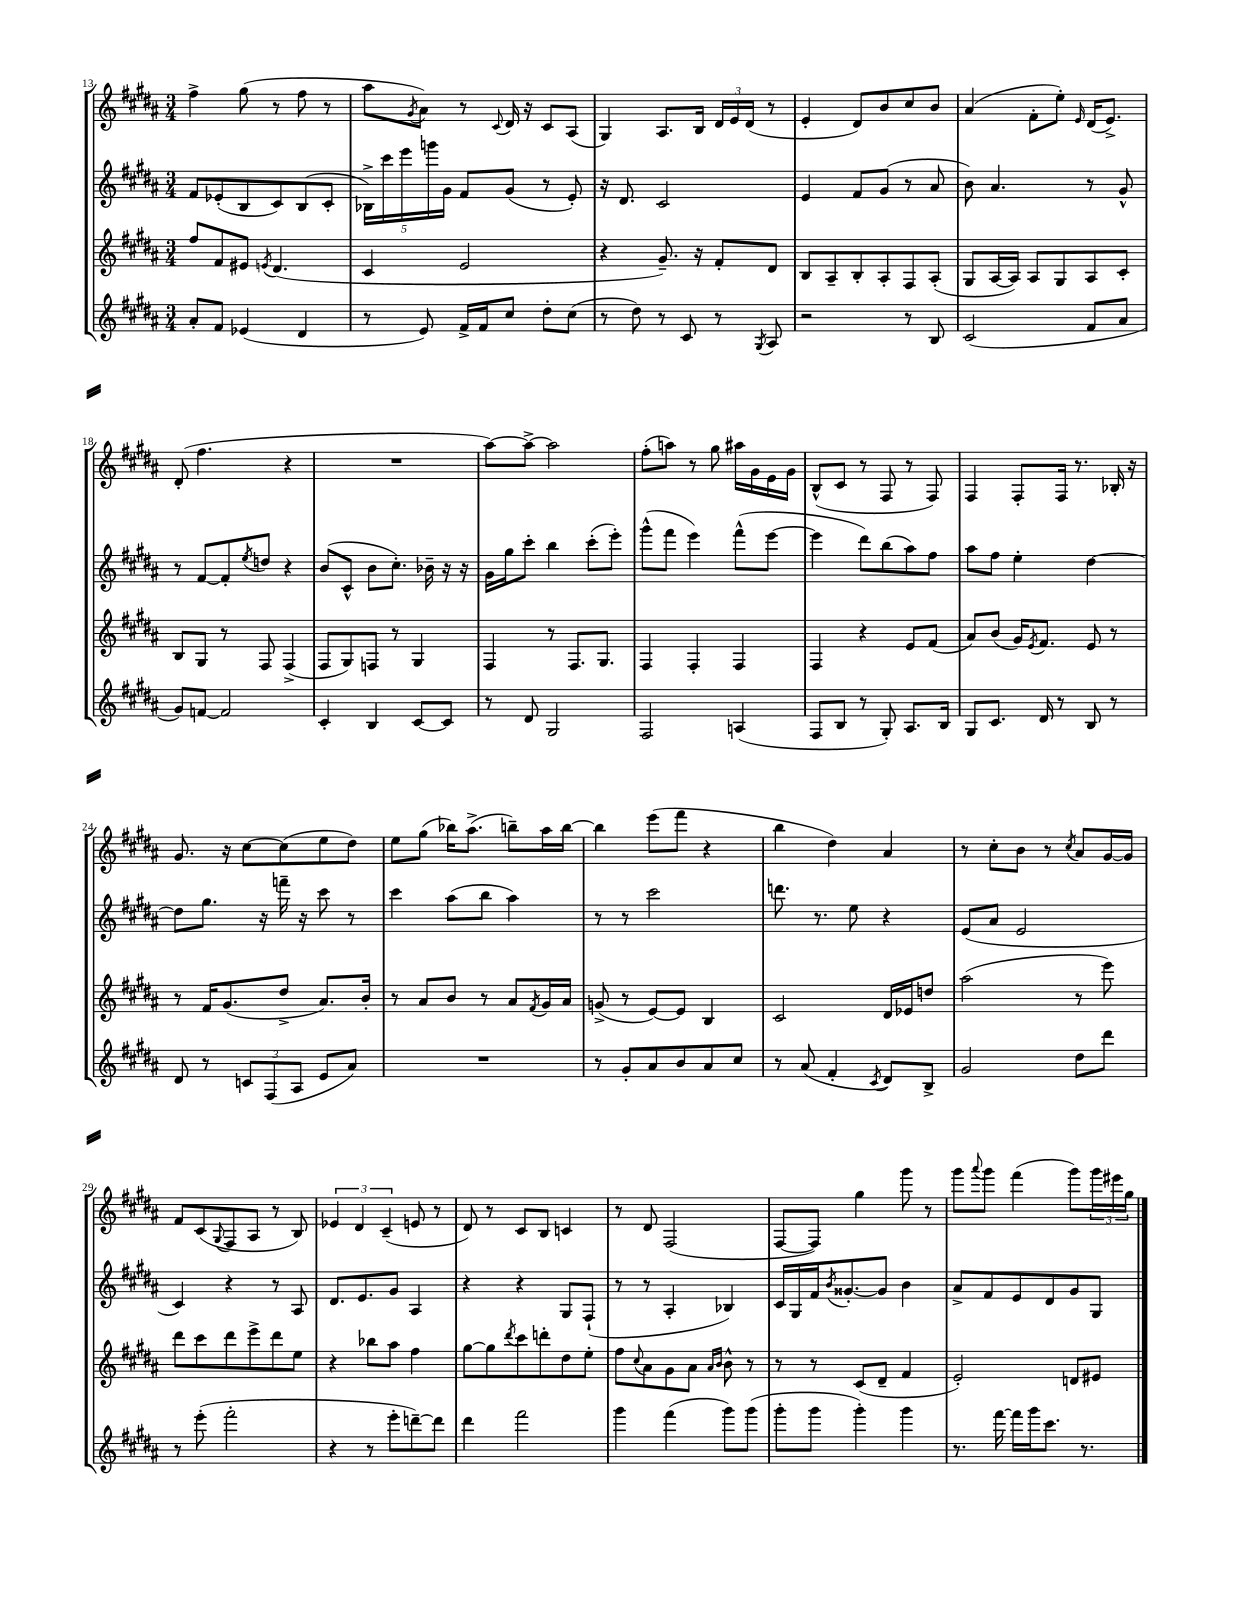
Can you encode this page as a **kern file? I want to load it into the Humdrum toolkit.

**kern	**kern	**kern	**kern
*staff4	*staff3	*staff2	*staff1
*clefG2	*clefG2	*clefG2	*clefG2
*k[f#c#g#d#a#]	*k[f#c#g#d#a#]	*k[f#c#g#d#a#]	*k[f#c#g#d#a#]
*M3/4	*M3/4	*M3/4	*M3/4
8a#'	8ff#	8f#	4ff#^
8f#	8f#	(8e-'	.
(4e-	8e#	8B	(8gg#
.	8qe	.	.
.	(4.d#	8c#)	8r
4d#	.	(8B	8ff#
.	.	8c#'	8r
=	=	=	=
8r	4c#	20B-^)	8aa#
.	.	20ccc#	.
.	.	20eee	.
.	.	.	8qg#
8e)	.	.	8a#)
.	.	20ggg	.
.	.	20g#	.
16f#^	2e	8f#	8r
16f#	.	.	.
.	.	.	8qqc#
8cc#	.	(8g#	16d#
.	.	.	16r
8dd#'	.	8r	8c#
(8cc#	.	8e')	(8A#
=	=	=	=
8r	4r	16r	4G#)
.	.	8.d#	.
8dd#)	.	.	.
8r	8.g#~)	2c#	8.A#
8c#	.	.	.
.	16r	.	16B
8r	8f#'	.	24d#
.	.	.	24e
.	.	.	(24d#
8qG#	.	.	.
8A#	8d#	.	8r
=	=	=	=
2r	8B	4e	4e'
.	8A#~	.	.
.	8B'	8f#	8d#)
.	8A#'	(8g#	8b
8r	8F#	8r	8cc#
8B	(8A#'	8a#	8b
=	=	=	=
(2c#	8G#	8b)	(4a#
.	[16A#	4.a#	.
.	16A#])	.	.
.	8A#	.	8f#'
.	8G#	.	8ee')
.	.	.	16qqe
8f#	8A#	8r	(16d#
.	.	.	8.e^)
8a#	8c#'	8g#^^	.
=	=	=	=
8g#)	8B	8r	(8d#'
[8f	8G#	[8f#	4.ff#
2f]	8r	8f#']	.
.	.	8qee	.
.	8F#	8dd	.
.	(4F#^	4r	4r
=	=	=	=
4c#'	8F#	(8b	2.r
.	8G#)	8c#^^	.
4B	8F	8b	.
.	8r	8.cc#')	.
[8c#	4G#	.	.
.	.	16b-~	.
8c#]	.	16r	.
.	.	16r	.
=	=	=	=
8r	4F#	16g#	[8aa#)
.	.	16gg#	.
8d#	.	8ccc#'	8aa#^_
2G#	8r	4bb	2aa#]
.	8.F#	.	.
.	.	(8ccc#'	.
.	8.G#	.	.
.	.	8eee')	.
=	=	=	=
2F#	4F#	(8ggg#^^	(8ff#'
.	.	8fff#	8aa)
.	4F#'	4eee)	8r
.	.	.	8gg#
(4A	4F#	(8fff#^^	16aa#
.	.	.	16g#
.	.	[8eee	16e
.	.	.	16g#
=	=	=	=
8F#	4F#	4eee]	(8B^^
8B	.	.	8c#
8r	4r	8ddd#)	8r
8G#')	.	(8bb	8F#
8.A#	8e	8aa#)	8r
.	(8f#	8ff#	8F#)
16B	.	.	.
=	=	=	=
8G#	8a#)	8aa#	4F#
8.c#	(8b	8ff#	.
.	16g#)	4ee'	8F#'
.	8qe	.	.
16d#	8.f#	.	.
8r	.	.	16F#
.	.	.	8.r
8B	8e	[4dd#	.
8r	8r	.	16B-'
.	.	.	16r
=	=	=	=
8d#	8r	8dd#]	8.g#
8r	16f#	8.gg#	.
.	(8.g#	.	16r
12c	.	.	[8cc#
.	.	16r	.
(12F#	.	.	.
.	8dd#^	16fff~	(8cc#]
12A#	.	.	.
.	.	16r	.
8e	8.a#)	8ccc#	8ee
8a#)	.	8r	8dd#)
.	16b'	.	.
=	=	=	=
2.r	8r	4ccc#	8ee
.	8a#	.	(8gg#
.	8b	(8aa#	16bb-)
.	.	.	(8.aa#^
.	8r	8bb	.
.	8a#	4aa#)	8bb~)
.	8qf#	.	.
.	16g#	.	16aa#
.	16a#	.	[16bb
=	=	=	=
8r	(8g^	8r	4bb]
8g#'	8r	8r	.
8a#	[8e)	2ccc#	(8eee
8b	8e]	.	8fff#
8a#	4B	.	4r
8cc#	.	.	.
=	=	=	=
8r	2c#	8.ddd	4bb
(8a#	.	.	.
.	.	8.r	.
4f#'	.	.	4dd#)
.	.	8ee	.
8qc#	.	.	.
8d#)	16d#	4r	4a#
.	16e-	.	.
8B^	8dd	.	.
=	=	=	=
2g#	(2aa#	(8e	8r
.	.	8a#	8cc#'
.	.	2e	8b
.	.	.	8r
.	.	.	8qcc#
8dd#	8r	.	8a#
8ddd#	8eee)	.	[16g#
.	.	.	16g#]
=	=	=	=
8r	8ddd#	4c#)	8f#
(8eee'	8ccc#	.	(8c#
.	.	.	8qqG#
2fff#'	8ddd#	4r	8F#
.	8eee^	.	8A#
.	8ddd#	8r	8r
.	8ee	8A#	8B)
=	=	=	=
4r	4r	8.d#	6e-
.	.	.	6d#
.	.	8.e	.
8r	8bb-	.	.
.	.	.	(6c#~
8eee'	8aa#	8g#	.
[8ddd~)	4ff#	4A#	8e
8ddd]	.	.	8r
=	=	=	=
4ddd#	[8gg#	4r	8d#)
.	8gg#]	.	8r
.	8qddd#	.	.
2fff#	8ccc#	4r	8c#
.	8ddd'	.	8B
.	8dd#	8G#	4c
.	8ee'	(8F#`	.
=	=	=	=
4ggg#	8ff#	8r	8r
.	8qqcc#	.	.
.	8a#	8r	8d#
(4fff#	8g#	4A#'	(2F#
.	8a#	.	.
.	16qqa#	.	.
.	16qqb	.	.
8ggg#)	8b^^	4B-)	.
(8ggg#	8r	.	.
=	=	=	=
8ggg#'	8r	16c#	[8F#
.	.	16G#	.
8ggg#	8r	16f#	8F#])
.	.	8qb	.
.	.	[8.g##'	.
4ggg#')	(8c#	.	4gg#
.	8d#~	8g##]	.
4ggg#	4f#	4b	8ggg#
.	.	.	8r
=	=	=	=
8.r	2e')	8a#^	8ggg#
.	.	.	8qqaaa#
.	.	8f#	8ggg#
[16fff#	.	.	.
16fff#]	.	8e	(4fff#
16ggg#	.	.	.
8.ccc#	.	8d#	.
.	8d	8g#	8ggg#)
8.r	.	.	.
.	8e#	8G#	24ggg#
.	.	.	24eee#
.	.	.	24gg#
==	==	==	==
*-	*-	*-	*-
